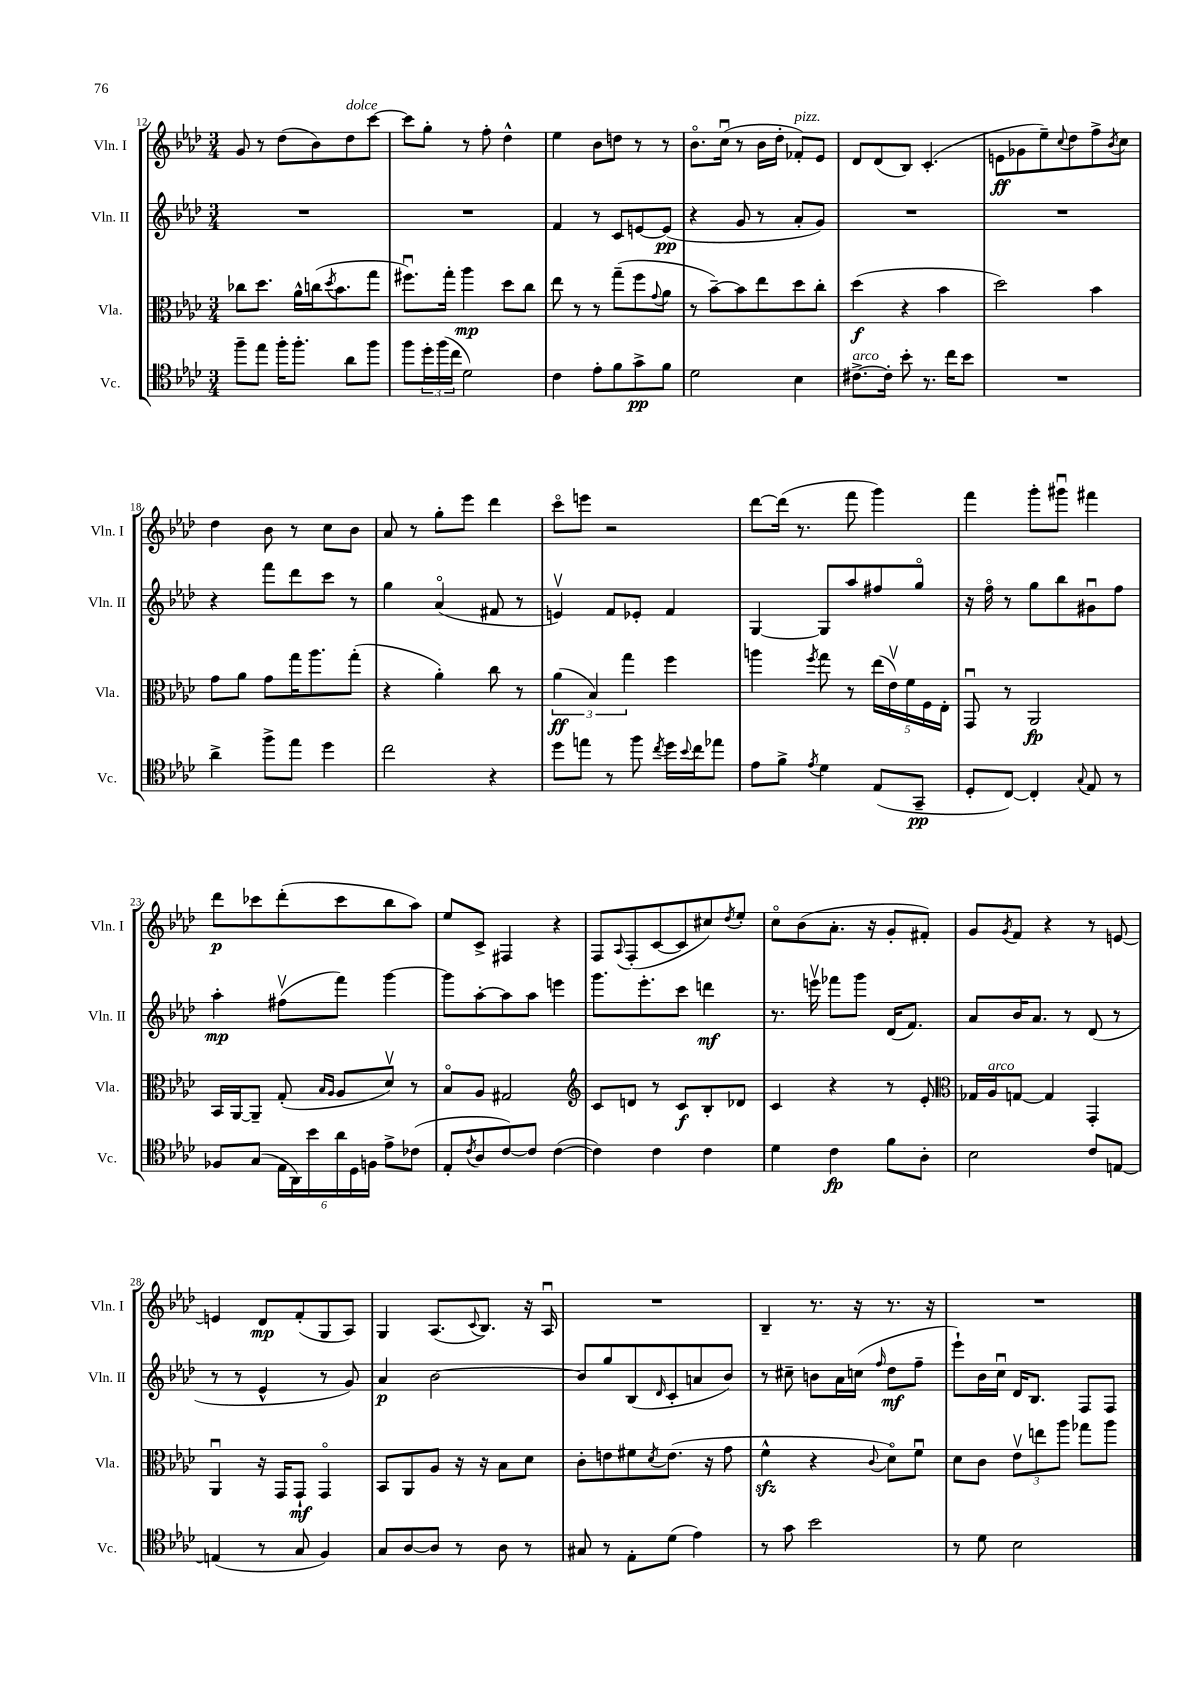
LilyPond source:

<<
\new StaffGroup <<
\new Staff = "s0" \with { instrumentName = "Vln. I" shortInstrumentName = "Vln. I" } {
    \clef treble \key aes \major \numericTimeSignature \time 3/4
    g'8 r8 des''8( bes'8) des''8^\markup { \italic "dolce" } c'''8~ |
    c'''8 g''8-. r8 f''8-. des''4-^ |
    ees''4 bes'8 d''8 r8 r8 |
    bes'8.\flageolet c''16\downbow( r8 bes'16 des''16-. fes'8-.^\markup { \italic "pizz." }) ees'8 |
    des'8 des'8( bes8) c'4.-.( |
    e'8\ff ges'8 ees''8--) \appoggiatura { c''8 } des''8 f''8-> \acciaccatura { bes'8 } c''8 |
    des''4 bes'8 r8 c''8 bes'8 |
    aes'8 r8 g''8-. ees'''8 des'''4 |
    c'''8\flageolet e'''8 r2 |
    des'''8~ des'''16( r8. f'''8 g'''4) |
    f'''4 g'''8-. gis'''8\downbow fis'''4 |
    des'''8\p ces'''8 des'''8-.( ces'''8 bes''8 aes''8) |
    ees''8 c'8-> fis4 r4 |
    f8 \appoggiatura { aes8 } f8-.( c'8~ c'8 cis''8) \acciaccatura { des''8 } ees''8-. |
    c''8\flageolet bes'8( aes'8.-. r16 g'8-. fis'8-.) |
    g'8 \acciaccatura { g'8 } f'8 r4 r8 e'8~ |
    e'4 des'8\mp f'8-.( g8 aes8) |
    g4 aes8.( \appoggiatura { c'8 } bes8.) r16 aes16\downbow |
    R2. |
    bes4-- r8. r16 r8. r16 |
    R2. \bar "|." |
}
\new Staff = "s1" \with { instrumentName = "Vln. II" shortInstrumentName = "Vln. II" } {
    \clef treble \key aes \major \numericTimeSignature \time 3/4
    R2. |
    R2. |
    f'4 r8 c'8 e'8~ e'8\pp( |
    r4 g'8 r8 aes'8-. g'8) |
    R2. |
    R2. |
    r4 f'''8 des'''8 c'''8 r8 |
    g''4 aes'4\flageolet( fis'8 r8 |
    e'4\upbow) f'8 ees'8-. f'4 |
    g4~ g8 aes''8 fis''8 g''8\flageolet |
    r16 f''16\flageolet r8 g''8 bes''8 gis'8\downbow f''8 |
    aes''4-.\mp fis''8\upbow( f'''8) g'''4~ |
    g'''8 aes''8~-. aes''8 aes''8 e'''4 |
    g'''8. ees'''8.-. c'''8 d'''4\mf |
    r8. e'''16\upbow fes'''8 g'''8 des'16( f'8.) |
    aes'8 bes'16 aes'8. r8 des'8( r8 |
    r8 r8 ees'4-^ r8 g'8) |
    aes'4\p bes'2~ |
    bes'8 g''8 bes8( \grace { des'16 } c'8-. a'8 bes'8) |
    r8 cis''8-- b'8 aes'16 c''16( \grace { f''16 } des''8\mf f''8-- |
    ees'''8-!) bes'16 c''16\downbow des'16 bes8. f8 f8 \bar "|." |
}
\new Staff = "s2" \with { instrumentName = "Vla." shortInstrumentName = "Vla." } {
    \clef alto \key aes \major \numericTimeSignature \time 3/4
    ces''8 des''8. aes'16-^ c''16( \acciaccatura { des''8 } bes'8. g''8 |
    fis''8.\downbow) g''16-. aes''4\mp des''8 c''8 |
    ees''8 r8 r8 g''8--( f''8 \appoggiatura { g'8 } aes'8 |
    r8 bes'8~--) bes'8 ees''8 des''8 c''8-. |
    des''4\f( r4 bes'4 |
    des''2) bes'4 |
    g'8 aes'8 g'8 g''16 aes''8. g''8-.( |
    r4 aes'4-.) c''8 r8 |
    \tuplet 3/2 { aes'4\ff( bes4) g''4 } f''4 |
    a''4 \acciaccatura { f''8 } g''8 r8 \tuplet 5/4 { ees''16( ees'16\upbow) f'16 f16 ees16-. } |
    g,8\downbow r8 aes,2\fp |
    bes,16 aes,16~ aes,8-- g8-.( \grace { bes16 aes16 } aes8 des'8\upbow) r8 |
    bes8\flageolet aes8 gis2 |
    \clef treble c'8 d'8 r8 c'8\f bes8-. des'8 |
    c'4 r4 r8 ees'8-. |
    \clef alto ges16 aes16^\markup { \italic "arco" } g8~ g4 g,4-. |
    aes,4\downbow r16 g,16 g,8-!\mf g,4\flageolet |
    bes,8 aes,8 aes8 r16 r16 bes8 des'8 |
    c'8-. e'8 fis'8 \acciaccatura { des'8 } e'8.( r16 g'8 |
    f'4-^\sfz r4 \appoggiatura { c'8 } des'8\flageolet) f'8\downbow |
    des'8 c'8 \tuplet 3/2 { ees'8\upbow e''8 aes''8 } ges''8 aes''8 \bar "|." |
}
\new Staff = "s3" \with { instrumentName = "Vc." shortInstrumentName = "Vc." } {
    \clef tenor \key aes \major \numericTimeSignature \time 3/4
    f''8-- ees''8 f''16-. f''8.-. aes'8 f''8 |
    f''8 \tuplet 3/2 { des''16-. f''16( c''16 } des'2) |
    c'4 ees'8-. f'8 g'8->\pp f'8 |
    des'2 bes4 |
    cis'8.~->^\markup { \italic "arco" } cis'16-. bes'8-. r8. c''16 bes'8 |
    R2. |
    aes'4-> f''8-> ees''8 des''4 |
    c''2 r4 |
    des''8 e''8 r8 f''8 \acciaccatura { c''8 } des''16 \appoggiatura { bes'8 } c''16 ees''8 |
    ees'8 f'8-> \acciaccatura { ees'8 } des'4 ees8( g,8--\pp |
    des8-. c8~) c4-. \appoggiatura { g8 } ees8 r8 |
    fes8 g8( \tuplet 6/4 { ees16 aes,16) bes'16 aes'16 des16 f16 } ees'8-> ces'8( |
    ees8-. \acciaccatura { c'8 } aes8 c'8~) c'8 c'4~( |
    c'4) c'4 c'4 |
    des'4 c'4\fp f'8 aes8-. |
    bes2 c'8 e8~ |
    e4( r8 g8 f4) |
    g8 aes8~ aes8 r8 aes8 r8 |
    gis8 r8 ees8-. des'8( ees'4) |
    r8 g'8 bes'2 |
    r8 des'8 bes2 \bar "|." |
}
>>
>>
\layout { \context { \Score currentBarNumber = #12 } }
